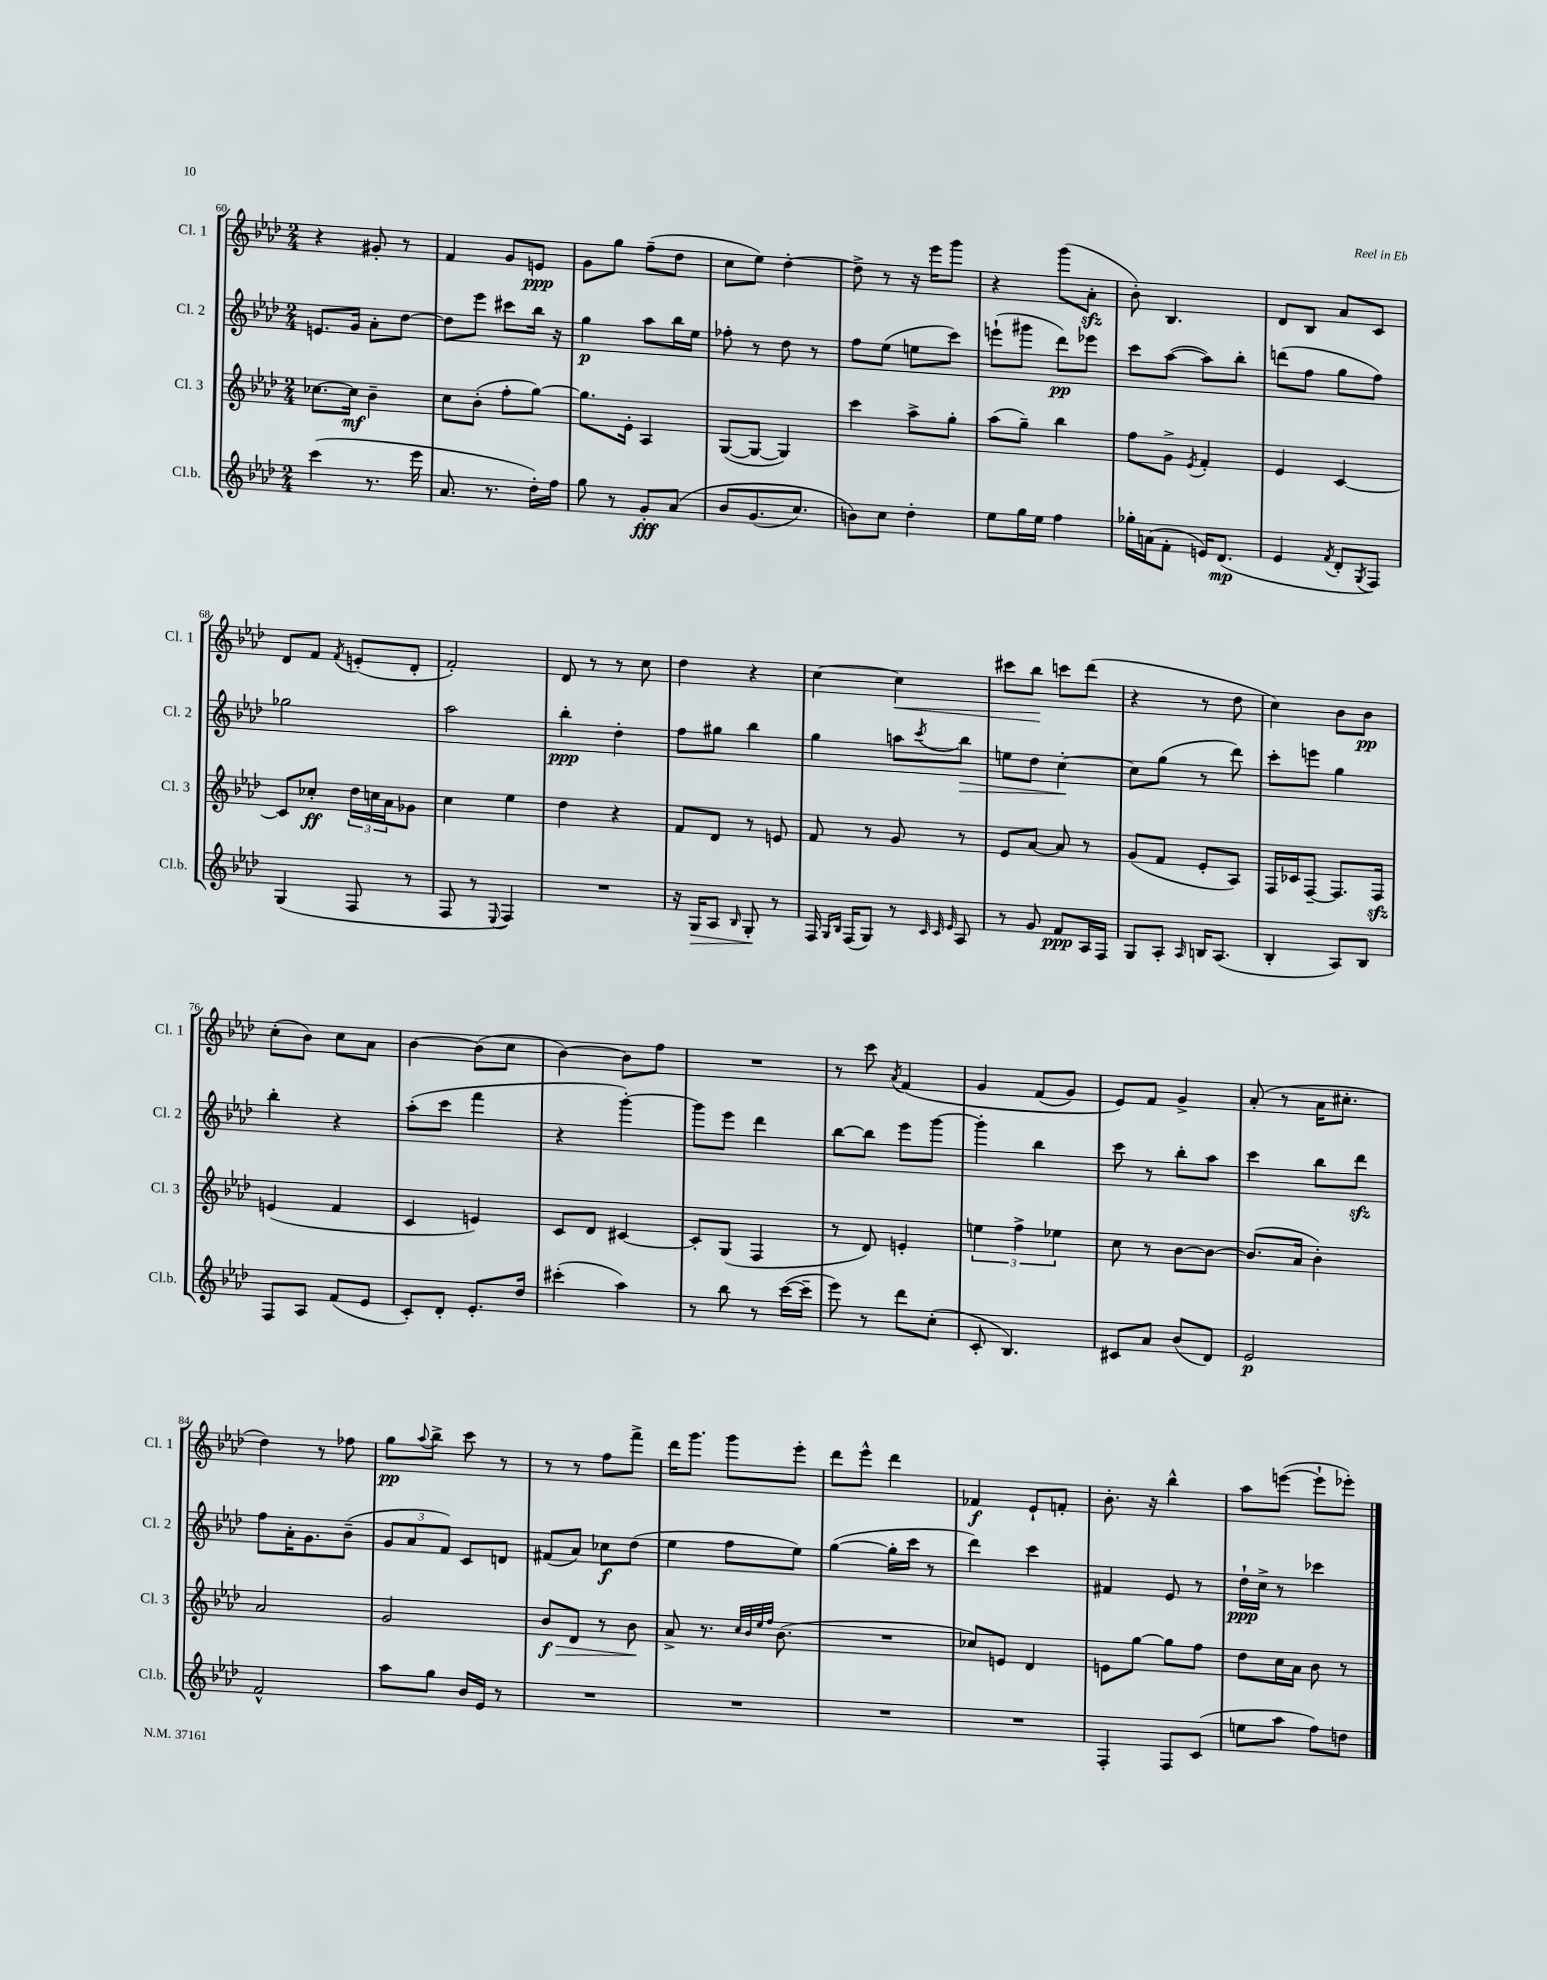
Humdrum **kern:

**kern	**dynam	**kern	**dynam	**kern	**dynam	**kern	**dynam
*part4	*part4	*part3	*part3	*part2	*part2	*part1	*part1
*staff4	*staff4	*staff3	*staff3	*staff2	*staff2	*staff1	*staff1
*I"Cl.b.	*	*I"Cl. 3	*	*I"Cl. 2	*	*I"Cl. 1	*
*I'Cl.b.	*	*I'Cl. 3	*	*I'Cl. 2	*	*I'Cl. 1	*
*clefG2	*	*clefG2	*	*clefG2	*	*clefG2	*
*k[b-e-a-d-]	*	*k[b-e-a-d-]	*	*k[b-e-a-d-]	*	*k[b-e-a-d-]	*
*M2/4	*	*M2/4	*	*M2/4	*	*M2/4	*
=60	=60	=60	=60	=60	=60	=60	=60
(4ccc\	.	[8.cc-X\L	.	8.en/L	.	4r	.
.	.	16cc-\Jk]	mf	16g/Jk	.	.	.
8.r	.	4b-~\	.	8a-'\L	.	8g#X'/	.
.	.	.	.	[8dd-\J	.	8r	.
16eee-\	.	.	.	.	.	.	.
=61	=61	=61	=61	=61	=61	=61	=61
8.a-/	.	8cc\L	.	8dd-\L]	.	4f/	.
.	.	(8b-'\J	.	8eee-\J	.	.	.
8.r	.	.	.	.	.	.	.
.	.	8ff'\L	.	8ccc#X\L	.	8g/L	.
16dd-'\LL)	.	[8gg\J)	.	16bb-\Jk	.	8en/J	ppp
16ff\JJ	.	.	.	16r	.	.	.
=62	=62	=62	=62	=62	=62	=62	=62
8gg\	.	8.gg\L]	.	4gg\	p	8g\L	.
8r	.	.	.	.	.	8gg\J	.
.	.	16e-'\Jk	.	.	.	.	.
8g'/L	fff	4A-/	.	8aa-\L	.	(8ff~\L	.
(8a-/J	.	.	.	16bb-\L	.	8dd-\J	.
.	.	.	.	16ee-\JJ	.	.	.
=63	=63	=63	=63	=63	=63	=63	=63
8b-/L	.	([8G/L	.	8ff-X'\	.	8cc\L	.
(8.g/	.	8G/J_	.	8r	.	8ee-\J)	.
.	.	4G/])	.	8dd-\	.	[4dd-'\	.
8.cc/J)	.	.	.	.	.	.	.
.	.	.	.	8r	.	.	.
=64	=64	=64	=64	=64	=64	=64	=64
8bn\L)	.	4ccc\	.	8ff\L	.	8dd-^\]	.
8cc\J	.	.	.	(8ee-\J	.	8r	.
4dd-'\	.	8aa-^\L	.	8een\L	.	16r	.
.	.	.	.	.	.	16eee-\KL	.
.	.	8gg'\J	.	8ccc\J)	.	8ggg\J	.
=65	=65	=65	=65	=65	=65	=65	=65
8ee-\L	.	(8aa-\L	.	(8eeen`\L	.	4r	.
16gg\L	.	8gg~\J)	.	8ggg#X\J	.	.	.
16ee-\JJ	.	.	.	.	.	.	.
4ff\	.	4bb-\	.	8ddd-\L)	pp	(8ggg\L	.
.	.	.	.	8eee-X\J	.	8a-zz'\J	.
=66	=66	=66	=66	=66	=66	=66	=66
16gg-X'\LL	.	8ff\L	.	8ccc\L	.	8b-'\)	.
(16an\J	.	.	.	.	.	.	.
8f'\J	.	8g^\J	.	([8aa-\J	.	4.B-/	.
.	.	8qe-/	.	.	.	.	.
16en/KL)	.	4f'/	.	8aa-\L])	.	.	.
(8.d-/J	mp	.	.	.	.	.	.
.	.	.	.	8bb-'\J	.	.	.
=67	=67	=67	=67	=67	=67	=67	=67
4e-/	.	4e-/	.	(8dddn\L	.	8d-/L	.
.	.	.	.	8ff\J	.	8B-/J	.
8qf/	.	.	.	.	.	.	.
8d-'/L	.	[4c/	.	8gg\L	.	8a-/L	.
8qG/	.	.	.	.	.	.	.
8F/J)	.	.	.	8ff\J)	.	8c/J	.
!!LO:LB:g=z
=68	=68	=68	=68	=68	=68	=68	=68
(4G/	.	8c/L]	.	2gg-X\	.	8d-/L	.
.	.	8cc-X'/J	ff	.	.	8f/J	.
.	.	.	.	.	.	8qf/	.
8F/	.	24dd-\LL	.	.	.	(8en'/L	.
.	.	24ccn\	.	.	.	.	.
.	.	24a-\J	.	.	.	.	.
8r	.	8g-X\J	.	.	.	8d-'/J	.
=69	=69	=69	=69	=69	=69	=69	=69
8F/	.	4cc\	.	2aa-\	.	2f'/)	.
8r	.	.	.	.	.	.	.
8qqE-/	.	.	.	.	.	.	.
4F/)	.	4ee-\	.	.	.	.	.
=70	=70	=70	=70	=70	=70	=70	=70
2r	.	4dd-\	.	4bb-'\	ppp	8d-/	.
.	.	.	.	.	.	8r	.
.	.	4r	.	4dd-'\	.	8r	.
.	.	.	.	.	.	8cc\	.
=71	=71	=71	=71	=71	=71	=71	=71
16r	.	8f/L	.	8ff\L	.	4dd-\	.
!	!LO:HP:b	!	!	!	!	!	!
16G/KL	>	.	.	.	.	.	.
8A-/J	.	8d-/J	.	8gg#X\J	.	.	.
16qqB-/	.	.	.	.	.	.	.
8G'/	.	8r	.	4bb-\	.	4r	.
8r	]	8en/	.	.	.	.	.
=72	=72	=72	=72	=72	=72	=72	=72
16F/	.	8f/	.	4gg\	.	[4cc\	.
16qqG/LL	.	.	.	.	.	.	.
16qqB-/JJ	.	.	.	.	.	.	.
(16F/KL	.	.	.	.	.	.	.
8G/J)	.	8r	.	.	.	.	.
!	!	!	!	!	!	!	!LO:HP:b
8r	.	8g/	.	8aan\L	.	4cc\]	<
32qqc/	.	.	.	.	.	.	.
32qqc/	.	.	.	.	.	.	.
32qqe-/	.	.	.	8qccc/	.	.	.
!	!	!	!	!	!LO:HP:b	!	!
8A-/	.	8r	.	8bb-\J	>	.	.
=73	=73	=73	=73	=73	=73	=73	=73
8r	.	8e-/L	.	8een\L	.	8ccc#X\L	.
8g/	.	[8a-/J	.	8dd-\J	.	8bb-\J	.
8f/L	ppp	8a-/]	.	[4cc'\	.	8cccn\L	[
16A-/L	.	8r	.	.	.	(8ddd-\J	.
16F/JJ	.	.	.	.	.	.	.
.	.	.	.	.	]	.	.
=74	=74	=74	=74	=74	=74	=74	=74
8G/L	.	(8g/L	.	8cc\L]	.	4r	.
8A-'/J	.	8f/J	.	(8gg\J	.	.	.
16qqA-/	.	.	.	.	.	.	.
16Bn/KL	.	8e-'/L	.	8r	.	8r	.
(8.A-/J	.	.	.	.	.	.	.
.	.	8A-/J)	.	8ddd-\)	.	8dd-\	.
=75	=75	=75	=75	=75	=75	=75	=75
4B-'/	.	16F/LL	.	8ccc'\L	.	4cc\)	.
.	.	16c-X/J	.	.	.	.	.
.	.	[8F~/J	.	8eeen\J	.	.	.
8A-/L)	.	8.F/L]	.	4gg\	.	8b-\L	.
8B-/J	.	.	.	.	.	8b-\J	pp
.	.	16Fzz/Jk	.	.	.	.	.
!!LO:LB:g=z
=76	=76	=76	=76	=76	=76	=76	=76
8F/L	.	(4en/	.	4bb-'\	.	(8cc'\L	.
8A-/J	.	.	.	.	.	8b-\J)	.
(8f/L	.	4f/	.	4r	.	8cc\L	.
8e-/J	.	.	.	.	.	8a-\J	.
=77	=77	=77	=77	=77	=77	=77	=77
8c'/L)	.	4c/	.	(8aa-'\L	.	[4b-\	.
8d-'/J	.	.	.	8ccc\J	.	.	.
8.e-'/L	.	4en/)	.	4fff\	.	(8b-\L]	.
.	.	.	.	.	.	8cc\J	.
16dd-/Jk	.	.	.	.	.	.	.
=78	=78	=78	=78	=78	=78	=78	=78
(4ccc#X'\	.	8c/L	.	4r	.	[4b-\)	.
.	.	8d-/J	.	.	.	.	.
4aa-\)	.	[4c#X/	.	[4ggg'\)	.	8b-\L]	.
.	.	.	.	.	.	8ff\J	.
=79	=79	=79	=79	=79	=79	=79	=79
8r	.	8c#'/L]	.	8ggg\L]	.	2r	.
8bb-\	.	(8G/J	.	8eee-\J	.	.	.
8r	.	4F/	.	4ddd-\	.	.	.
([16ccc\LL	.	.	.	.	.	.	.
16ccc~\JJ]	.	.	.	.	.	.	.
=80	=80	=80	=80	=80	=80	=80	=80
8eee-\)	.	8r	.	[8bb-\L	.	8r	.
8r	.	8d-/)	.	8bb-\J]	.	8ccc\	.
.	.	.	.	.	.	8qa-/	.
8ddd-\L	.	4en'/	.	8eee-\L	.	(4f/	.
(8cc'\J	.	.	.	[8ggg\J	.	.	.
=81	=81	=81	=81	=81	=81	=81	=81
8c'/	.	6een\	.	4ggg'\]	.	4g/	.
4.B-/)	.	.	.	.	.	.	.
.	.	6ff^\	.	.	.	.	.
.	.	.	.	4bb-\	.	(8f/L	.
.	.	6ee-X\	.	.	.	.	.
.	.	.	.	.	.	8g/J)	.
=82	=82	=82	=82	=82	=82	=82	=82
8c#X/L	.	8cc\	.	8ccc\	.	8e-/L)	.
8a-/J	.	8r	.	8r	.	8f/J	.
(8b-/L	.	[8b-\L	.	8bb-'\L	.	4g^/	.
8d-/J)	.	8b-\J_	.	8aa-\J	.	.	.
=83	=83	=83	=83	=83	=83	=83	=83
2e-/	p	(8.b-/L]	.	4ccc\	.	(8a-'/	.
.	.	.	.	.	.	8r	.
.	.	16a-/Jk	.	.	.	.	.
.	.	4b-'\)	.	8bb-\L	.	16a-\KL	.
.	.	.	.	.	.	8.cc#X'\J	.
.	.	.	.	8ddd-zz\J	.	.	.
!!LO:LB:g=z
=84	=84	=84	=84	=84	=84	=84	=84
2f^^/	.	2a-/	.	8ff\L	.	4dd-\)	.
.	.	.	.	16a-'\K	.	.	.
.	.	.	.	8.g\	.	.	.
.	.	.	.	.	.	8r	.
.	.	.	.	(8b-~\J	.	8ff-X\	.
=85	=85	=85	=85	=85	=85	=85	=85
8aa-\L	.	2g/	.	12g/L	.	8gg\L	pp
.	.	.	.	12a-/	.	.	.
.	.	.	.	.	.	8qqaa-/	.
8gg\J	.	.	.	.	.	8bb-^\J	.
.	.	.	.	12f/J)	.	.	.
16b-/LL	.	.	.	8c/L	.	8ccc\	.
16e-/JJ	.	.	.	.	.	.	.
8r	.	.	.	8dn/J	.	8r	.
=86	=86	=86	=86	=86	=86	=86	=86
!	!	!	!LO:HP:b	!	!	!	!
2r	.	8b-/L	> f	(8f#X/L	.	8r	.
.	.	8d-/J	.	8a-/J)	.	8r	.
.	.	8r	.	8cc-X\L	f	8ff\L	.
.	.	8b-\	.	(8dd-\J	.	8fff^\J	.
.	.	.	]	.	.	.	.
=87	=87	=87	=87	=87	=87	=87	=87
2r	.	8a-^/	.	4ee-\	.	16ddd-\KL	.
.	.	.	.	.	.	8.ggg\J	.
.	.	8.r	.	.	.	.	.
.	.	.	.	8ff\L	.	8ggg\L	.
.	.	32qqcc/LLL	.	.	.	.	.
.	.	32qqb-/	.	.	.	.	.
.	.	32qqee-/	.	.	.	.	.
.	.	32qqff/JJJ	.	.	.	.	.
.	.	(8.b-\	.	.	.	.	.
.	.	.	.	8ee-\J)	.	8eee-'\J	.
=88	=88	=88	=88	=88	=88	=88	=88
2r	.	2r	.	([4gg\	.	8ddd-\L	.
.	.	.	.	.	.	8eee-^^\J	.
.	.	.	.	16gg'\LL]	.	4ddd-\	.
.	.	.	.	16ccc\JJ	.	.	.
.	.	.	.	8r	.	.	.
=89	=89	=89	=89	=89	=89	=89	=89
2r	.	8cc-X/L)	.	4ddd-\)	.	4f-X/	f
.	.	8en/J	.	.	.	.	.
.	.	4d-/	.	4ccc\	.	8e-`/L	.
.	.	.	.	.	.	8fn'/J	.
=90	=90	=90	=90	=90	=90	=90	=90
4F'/	.	8en\L	.	4f#X/	.	8.b-'\	.
.	.	[8gg\J	.	.	.	.	.
.	.	.	.	.	.	16r	.
8F/L	.	8gg\L]	.	8e-/	.	4bb-^^\	.
(8c/J	.	8ff\J	.	8r	.	.	.
=91	=91	=91	=91	=91	=91	=91	=91
8een\L	.	8dd-\L	.	16dd-`\LL	ppp	8aa-\L	.
.	.	.	.	16cc^\JJ	.	.	.
8aa-\J	.	16cc\L	.	8r	.	([8eeen\J	.
.	.	16a-\JJ	.	.	.	.	.
8ff\L)	.	8b-\	.	4ccc-X\	.	8eee`\L]	.
8ddn\J	.	8r	.	.	.	8eee-X'\J)	.
==	==	==	==	==	==	==	==
*-	*-	*-	*-	*-	*-	*-	*-
